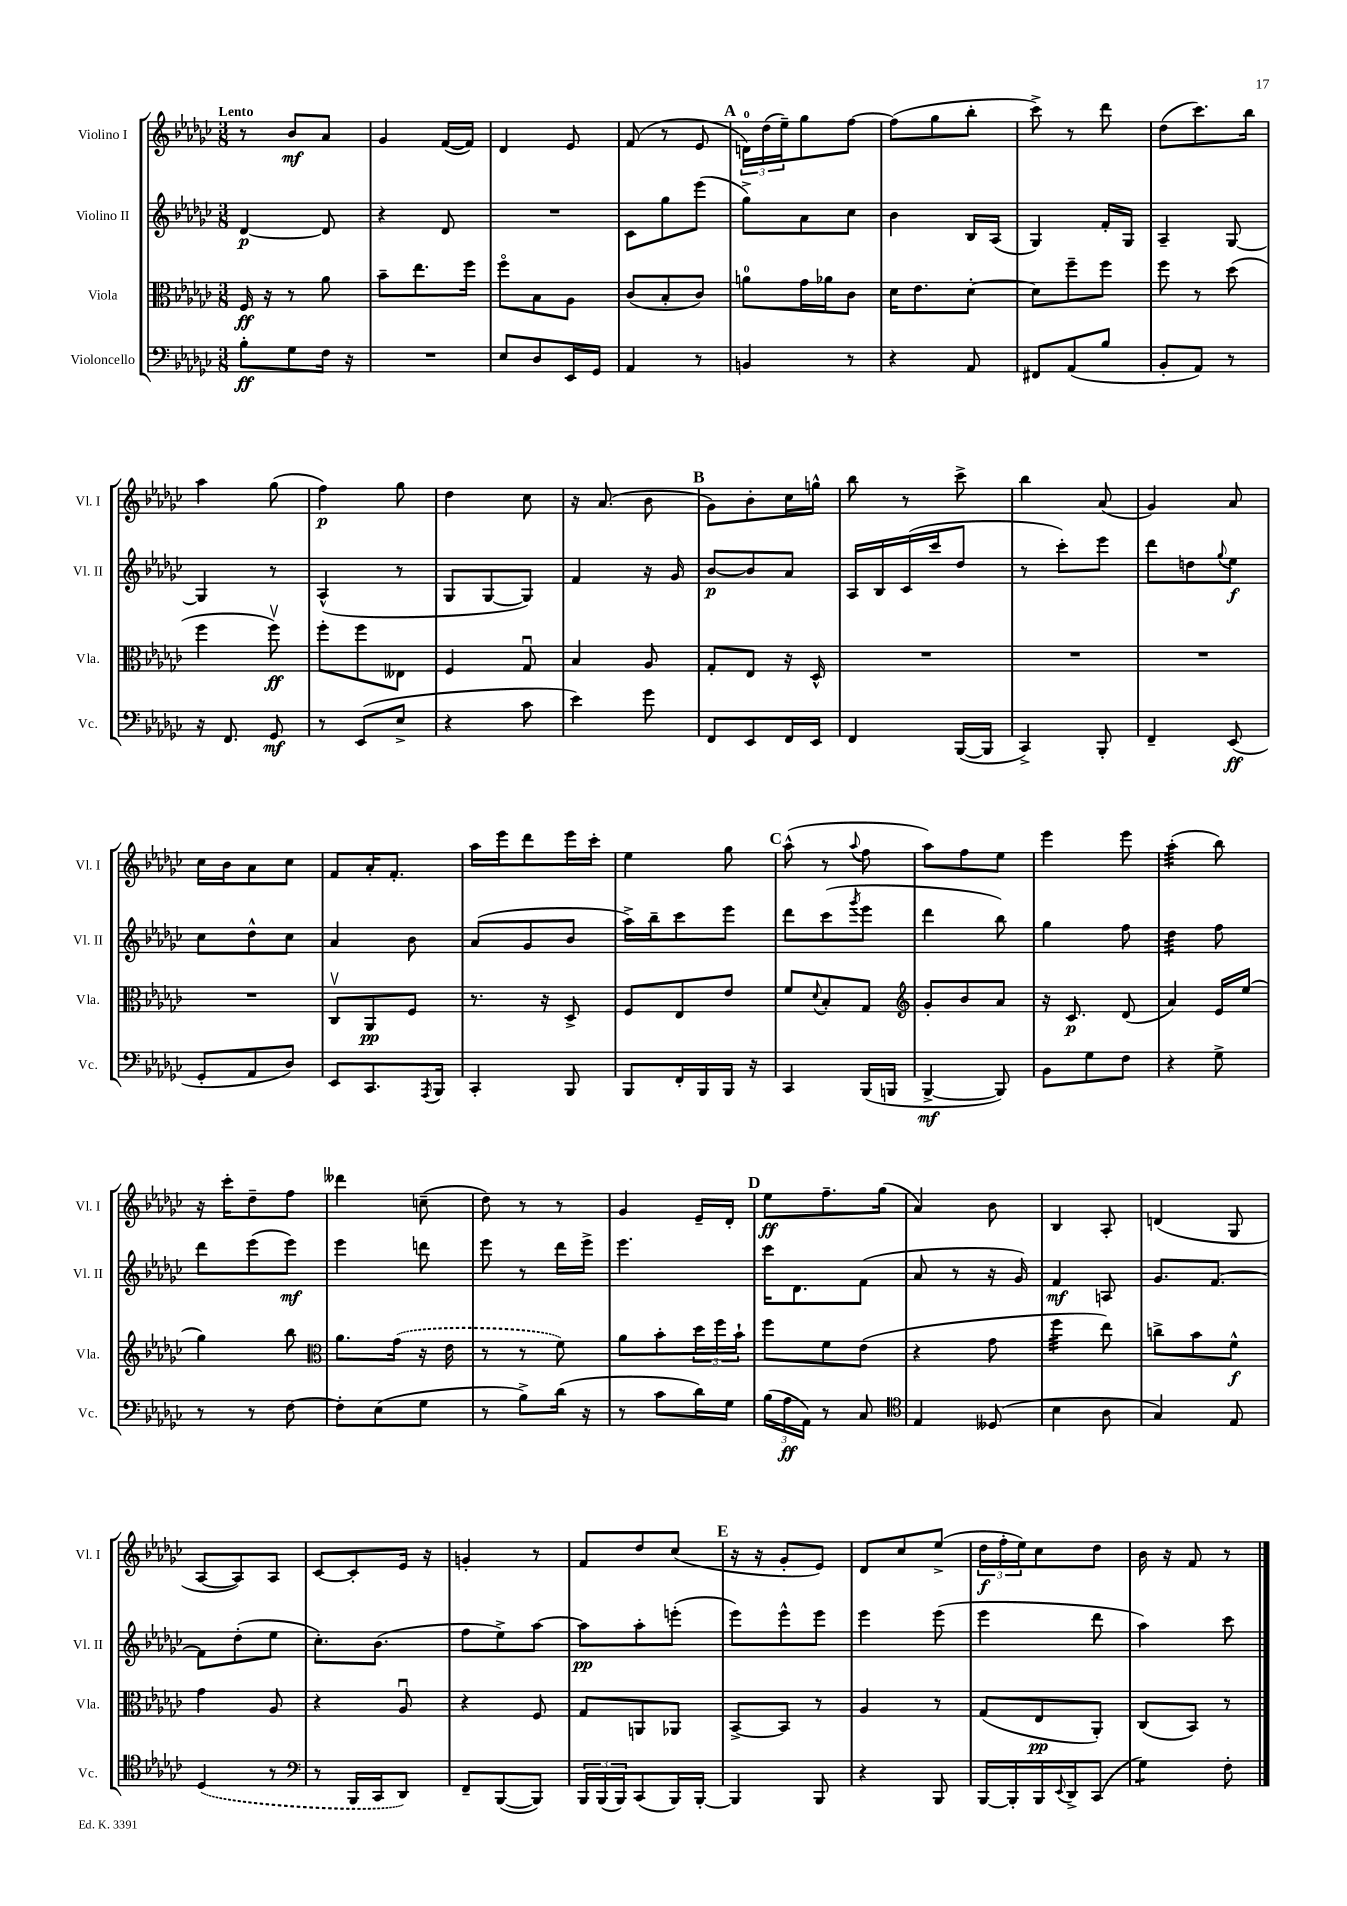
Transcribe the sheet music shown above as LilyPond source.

<<
\new StaffGroup <<
\new Staff = "s0" \with { instrumentName = "Violino I" shortInstrumentName = "Vl. I" } {
    \clef treble \key ges \major \numericTimeSignature \time 3/8 \tempo "Lento"
    r8 bes'8\mf aes'8 |
    ges'4 f'16~( f'16) |
    des'4 ees'8 |
    f'8( r8 ees'8 |
    \mark \markup { \bold "A" } \tuplet 3/2 { d'16-0) des''16( ees''16--) } ges''8 f''8~ |
    f''8( ges''8 bes''8-. |
    ces'''8->) r8 des'''8 |
    des''8( ces'''8.) bes''16 |
    aes''4 ges''8( |
    f''4\p) ges''8 |
    des''4 ces''8 |
    r16 aes'8.( bes'8 |
    \mark \markup { \bold "B" } ges'8) bes'8-. ces''16 g''16-^ |
    bes''8 r8 ces'''8-> |
    bes''4 aes'8( |
    ges'4) aes'8 |
    ces''16 bes'16 aes'8 ces''8 |
    f'8 aes'16-. f'8.-. |
    aes''16 ees'''16 des'''8 ees'''16 ces'''16-. |
    ees''4 ges''8 |
    \mark \markup { \bold "C" } aes''8-^( r8 \appoggiatura { aes''8 } f''8 |
    aes''8) f''8 ees''8 |
    ees'''4 ees'''8 |
    aes''4:32-.( bes''8) |
    r16 ces'''16-. des''8-- f''8 |
    deses'''4 c''8--( |
    des''8) r8 r8 |
    ges'4 ees'16-- des'16-. |
    \mark \markup { \bold "D" } ees''8\ff f''8.-- ges''16( |
    aes'4) bes'8 |
    bes4 aes8-. |
    d'4( ges8 |
    aes8~ aes8) aes8 |
    ces'8~ ces'8-. ees'16 r16 |
    g'4-. r8 |
    f'8 des''8 ces''8( |
    \mark \markup { \bold "E" } r16 r16 ges'8-. ees'8) |
    des'8 ces''8 ees''8->( |
    \tuplet 3/2 { des''16\f f''16-. ees''16) } ces''8 des''8 |
    bes'16 r16 f'8 r8 \bar "|." |
}
\new Staff = "s1" \with { instrumentName = "Violino II" shortInstrumentName = "Vl. II" } {
    \clef treble \key ges \major \numericTimeSignature \time 3/8
    des'4~\p des'8 |
    r4 des'8 |
    R4. |
    ces'8 ges''8 ees'''8( |
    \mark \markup { \bold "A" } ges''8->) aes'8 ces''8 |
    bes'4 bes16 aes16( |
    ges4) f'16-. ges16 |
    aes4-- ges8~ |
    ges4 r8 |
    aes4-^( r8 |
    ges8 ges8~ ges8) |
    f'4 r16 ges'16 |
    \mark \markup { \bold "B" } bes'8~\p bes'8 aes'8 |
    aes16 bes16 ces'16( ces'''16 des''8 |
    r8 ces'''8-.) ees'''8 |
    des'''8 d''8 \appoggiatura { ges''8 } ees''8\f |
    ces''8 des''8-^ ces''8 |
    aes'4 bes'8 |
    aes'8( ges'8 bes'8 |
    aes''16->) bes''16-- ces'''8 ees'''8 |
    \mark \markup { \bold "C" } des'''8 ces'''8( \acciaccatura { ges'''8 } ees'''8 |
    des'''4 bes''8) |
    ges''4 f''8 |
    des''4:32 f''8 |
    des'''8 ees'''8( ees'''8\mf) |
    ees'''4 d'''8 |
    ees'''8 r8 des'''16 ees'''16-> |
    ees'''4. |
    \mark \markup { \bold "D" } ces'''16 des'8. f'8( |
    aes'8 r8 r16 ges'16) |
    f'4\mf a8 |
    ges'8. f'8.~ |
    f'8 des''8-.( ees''8 |
    ces''8.-.) bes'8.( |
    f''8 ees''8->) aes''8~ |
    aes''8\pp aes''8-. e'''8-.( |
    \mark \markup { \bold "E" } ees'''8) ees'''8-^ ees'''8 |
    ees'''4 ees'''8( |
    ees'''4 des'''8 |
    aes''4) ces'''8 \bar "|." |
}
\new Staff = "s2" \with { instrumentName = "Viola" shortInstrumentName = "Vla." } {
    \clef alto \key ges \major \numericTimeSignature \time 3/8
    f16\ff r16 r8 aes'8 |
    bes'8-- ees''8. f''16 |
    f''8\flageolet bes8 aes8 |
    ces'8( bes8-. ces'8) |
    \mark \markup { \bold "A" } a'8-0 ges'16 aes'16 ces'8 |
    des'16 ees'8. des'8~-. |
    des'8 f''8-- f''8 |
    f''8 r8 des''8( |
    f''4 f''8\upbow\ff) |
    f''8-. f''8 eeses8 |
    f4 ges8\downbow |
    bes4 aes8 |
    \mark \markup { \bold "B" } ges8-. ees8 r16 des16-^ |
    R4. |
    R4. |
    R4. |
    R4. |
    ces8\upbow aes,8\pp f8 |
    r8. r16 des8-> |
    f8 ees8 ees'8 |
    \mark \markup { \bold "C" } f'8 \appoggiatura { des'8 } bes8-. ges8 |
    \clef treble ges'8-. bes'8 aes'8 |
    r16 ces'8.\p des'8( |
    aes'4) ees'16 ees''16( |
    ges''4) bes''8 |
    \clef alto aes'8. \once \slurDashed ges'16( r16 ees'16 |
    r8 r8 f'8) |
    aes'8 bes'8-. \tuplet 3/2 { des''16 f''16 bes'16-! } |
    \mark \markup { \bold "D" } f''8 f'8 ees'8( |
    r4 ges'8 |
    f''4:32 ees''8) |
    c''8-> bes'8 f'8-^\f |
    ges'4 aes8 |
    r4 aes8\downbow |
    r4 f8 |
    ges8 a,8 aes,8 |
    \mark \markup { \bold "E" } bes,8~-> bes,8 r8 |
    aes4 r8 |
    ges8( ees8\pp aes,8-.) |
    ces8( bes,8) r8 \bar "|." |
}
\new Staff = "s3" \with { instrumentName = "Violoncello" shortInstrumentName = "Vc." } {
    \clef bass \key ges \major \numericTimeSignature \time 3/8
    bes8-.\ff ges8 f16 r16 |
    R4. |
    ees8 des8 ees,16 ges,16 |
    aes,4 r8 |
    \mark \markup { \bold "A" } b,4 r8 |
    r4 aes,8 |
    fis,8 aes,8( bes8 |
    bes,8-. aes,8) r8 |
    r16 f,8. ges,8\mf |
    r8 ees,8( ees8-> |
    r4 ces'8 |
    ees'4) ges'8 |
    \mark \markup { \bold "B" } f,8 ees,8 f,16 ees,16 |
    f,4 bes,,16~( bes,,16 |
    ces,4->) bes,,8-. |
    f,4-- ees,8\ff( |
    ges,8-. aes,8 des8) |
    ees,8 ces,8. \acciaccatura { aes,,8 } bes,,16 |
    ces,4-. bes,,8 |
    bes,,8 f,16-. bes,,16 bes,,16 r16 |
    \mark \markup { \bold "C" } ces,4 bes,,16( b,,16 |
    bes,,4~->\mf bes,,8) |
    bes,8 ges8 f8 |
    r4 ges8-> |
    r8 r8 f8~ |
    f8-. ees8( ges8 |
    r8 bes8->) des'16( r16 |
    r8 ces'8 des'16) ges16 |
    \mark \markup { \bold "D" } \tuplet 3/2 { bes16( aes16\ff aes,16) } r8 ces8 |
    \clef tenor ees4 deses8( |
    bes4 aes8 |
    ges4) ees8 |
    \once \slurDashed des4( r8 |
    \clef bass r8 bes,,16 ces,16 des,8) |
    f,8-- bes,,8~( bes,,8) |
    \tuplet 3/2 { bes,,16 bes,,16( bes,,16) } ces,8( bes,,16) bes,,16~-. |
    \mark \markup { \bold "E" } bes,,4 bes,,8 |
    r4 bes,,8 |
    bes,,16~ bes,,16-. bes,,16 \appoggiatura { ees,8 } des,16-> ces,8( |
    ges4:8) f8-. \bar "|." |
}
>>
>>
\layout { \context { \Score \remove "Bar_number_engraver" } }
